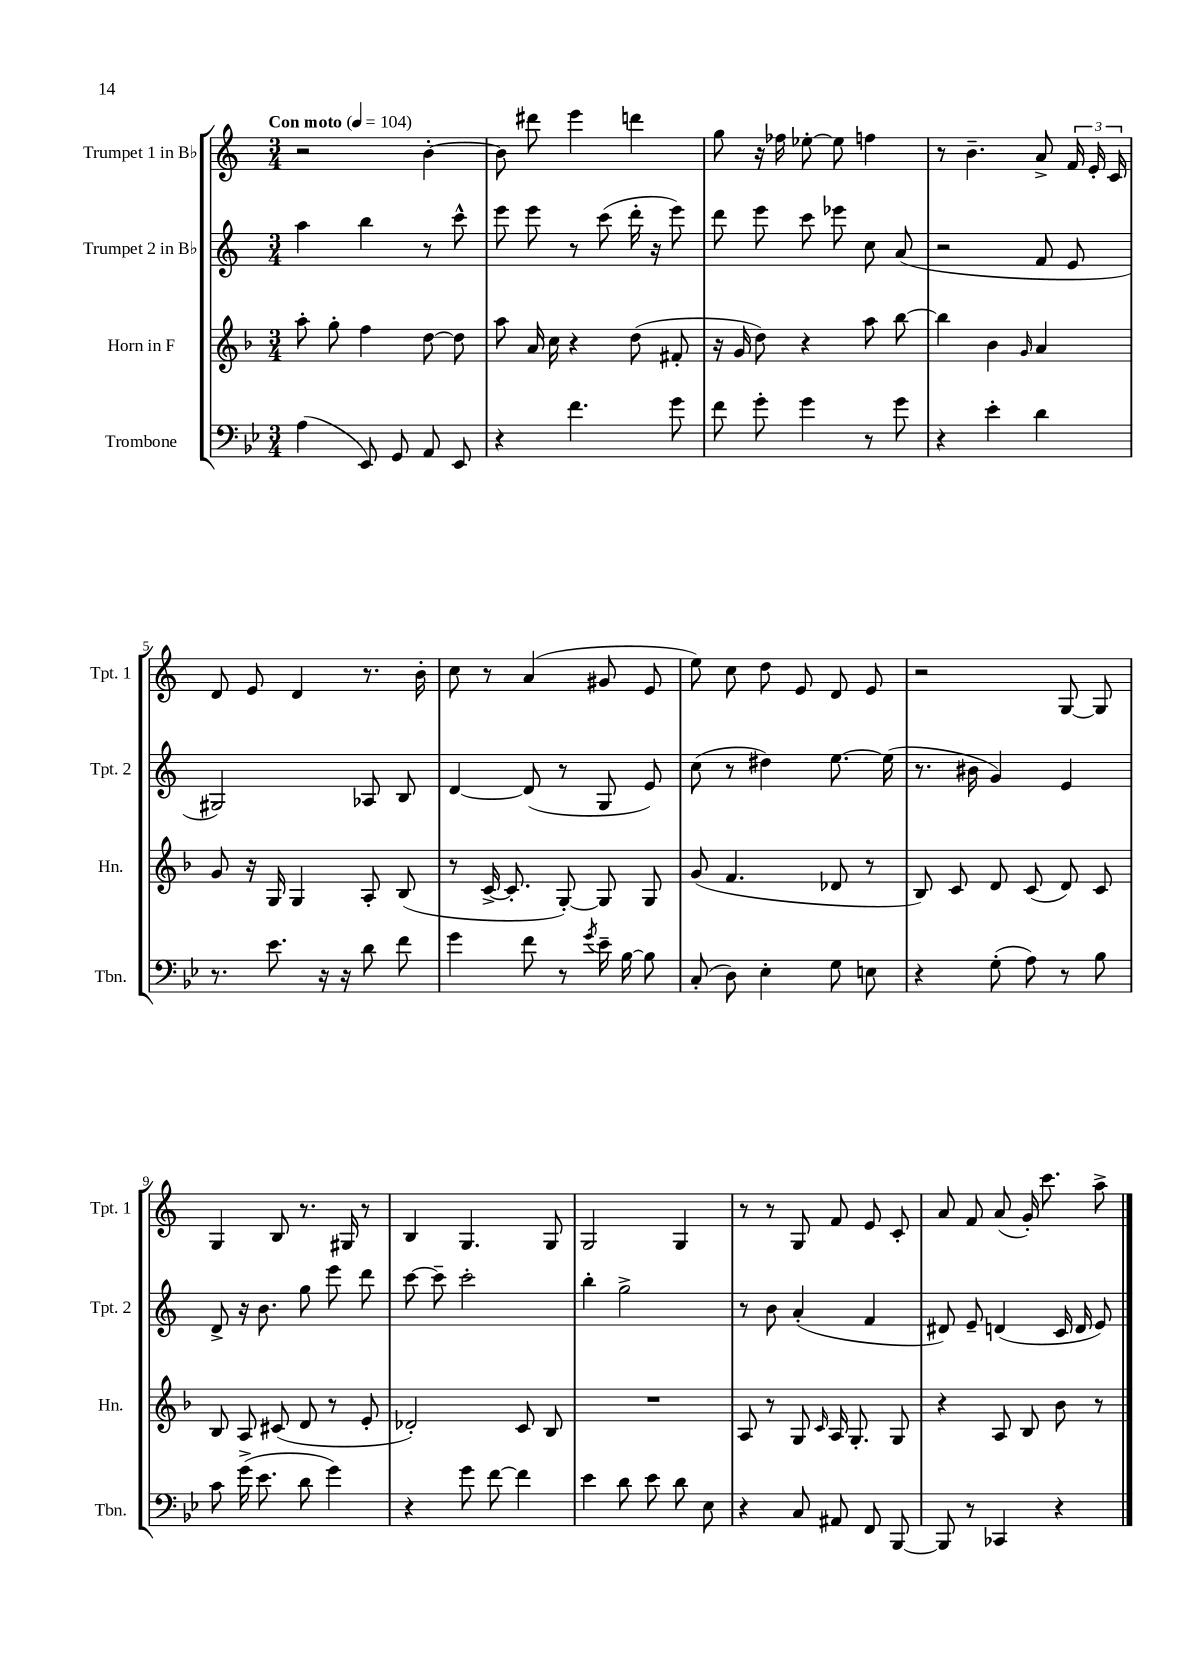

**kern	**kern	**kern	**kern
*staff4	*staff3	*staff2	*staff1
*clefF4	*clefG2	*clefG2	*clefG2
*k[b-e-]	*k[b-]	*k[]	*k[]
*M3/4	*M3/4	*M3/4	*M3/4
*MM104	*MM104	*MM104	*MM104
(4A	8aa'	4aa	2r
.	8gg'	.	.
8EE-)	4ff	4bb	.
8GG	.	.	.
8AA	[8dd	8r	[4b'
8EE-	8dd]	8ccc^^	.
=	=	=	=
4r	8aa	8eee	8b]
.	16a	8eee	8ddd#
.	16cc	.	.
4.f	4r	8r	4eee
.	.	(8ccc	.
.	(8dd	16ddd'	4ddd
.	.	16r	.
8g	8f#'	8eee)	.
=	=	=	=
8f	16r	8ddd	8gg
.	16g	.	.
8g'	8dd)	8eee	16r
.	.	.	16ff-
4g	4r	8ccc	[8ee-'
.	.	8eee-	8ee-]
8r	8aa	8cc	4ff
8g	[8bb-	(8a	.
=	=	=	=
4r	4bb-]	2r	8r
.	.	.	4.b~
4e-'	4b-	.	.
.	16qqg	.	.
4d	4a	8f	8a^
.	.	8e	24f
.	.	.	24e'
.	.	.	24c
=	=	=	=
8.r	8g	2G#)	8d
.	16r	.	8e
8.e-	16G	.	.
.	4G	.	4d
16r	.	.	.
16r	.	.	.
8d	8A'	8A-	8.r
8f	(8B-	8B	.
.	.	.	16b'
=	=	=	=
4g	8r	[4d	8cc
.	[16c^	.	8r
.	8.c']	.	.
8f	.	(8d]	(4a
8r	[8G')	8r	.
8qg	.	.	.
16e-~	8G]	8G	8g#
[16B-	.	.	.
8B-]	8G	8e)	8e
=	=	=	=
(8C'	(8g	(8cc	8ee)
8D)	4.f	8r	8cc
4E-'	.	4dd#)	8dd
.	.	.	8e
8G	8d-	[8.ee	8d
8E	8r	.	8e
.	.	(16ee]	.
=	=	=	=
4r	8B-)	8.r	2r
.	8c	.	.
.	.	16b#	.
(8G'	8d	4g)	.
8A)	(8c	.	.
8r	8d)	4e	[8G
8B-	8c	.	8G]
=	=	=	=
8c	8B-	8d^	4G
(16g^	8A	16r	.
8.e-	.	8.b	.
.	(8c#	.	8B
8d	8d	8gg	8.r
4g)	8r	8eee	.
.	.	.	16G#
.	8e'	8ddd	8r
=	=	=	=
4r	2d-')	[8ccc	4B
.	.	8ccc~]	.
8g	.	2ccc'	4.G
[8f	.	.	.
4f]	8c	.	.
.	8B-	.	8G
=	=	=	=
4e-	2.r	4bb'	2G
8d	.	2gg^	.
8e-	.	.	.
8d	.	.	4G
8E-	.	.	.
=	=	=	=
4r	8A	8r	8r
.	8r	8b	8r
8C	8G	(4a'	8G
.	16qqc	.	.
8AA#	16A	.	8f
.	8.G'	.	.
8FF	.	4f	8e
[8BBB-	8G	.	8c'
=	=	=	=
8BBB-]	4r	8d#)	8a
8r	.	8e~	8f
4CC-	8A	(4d	(8a
.	8B-	.	16g')
.	.	.	8.ccc
4r	8b-	16c	.
.	.	16d	.
.	8r	8e)	8aa^
==	==	==	==
*-	*-	*-	*-
